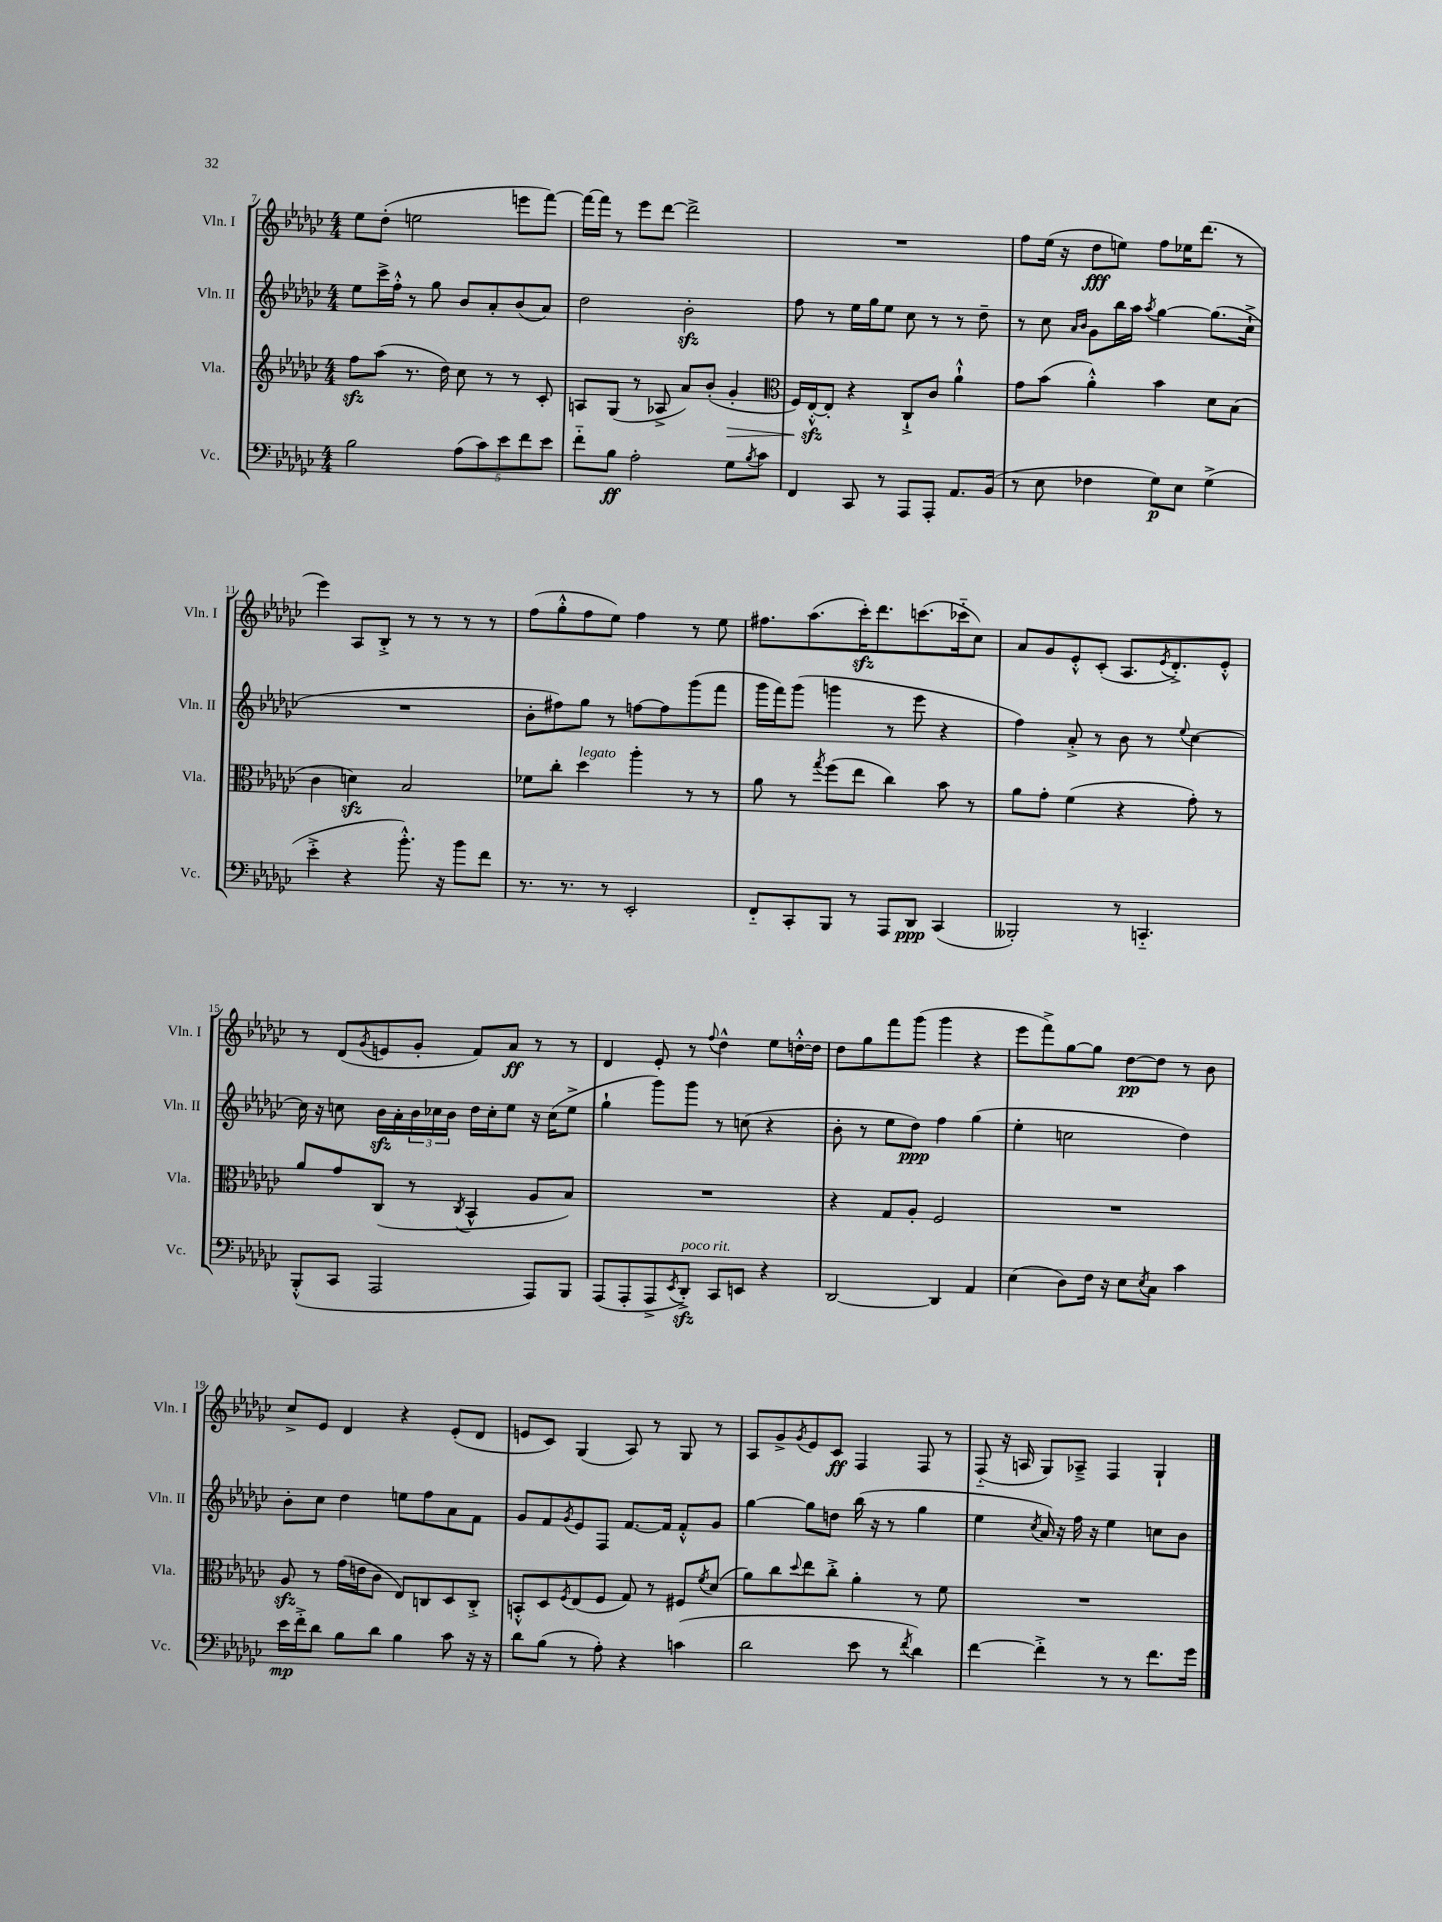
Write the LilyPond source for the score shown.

<<
\new StaffGroup <<
\new Staff = "s0" \with { instrumentName = "Vln. I" shortInstrumentName = "Vln. I" } {
    \clef treble \key ges \major \numericTimeSignature \time 4/4
    ees''8 des''8-.( e''2 e'''8 f'''8~) |
    f'''16~ f'''16 r8 ees'''8 des'''8~ des'''2-> |
    R1 |
    f''8 ees''16( r16 des''8\fff e''8) f''8 ees''16 des'''8.( r8 |
    ees'''4) aes8 bes8-.-> r8 r8 r8 r8 |
    f''8( ges''8-.-^ f''8 ees''8) f''4 r8 ees''8 |
    fis''8. aes''8.( ces'''16-.\sfz) des'''8. c'''8.( ces'''16-_ ces''8) |
    aes'8 ges'8 ees'8-.-^ ces'8-.( aes8. \acciaccatura { ees'8 } des'8.-.->) ees'8-.-^ |
    r8 des'8( \acciaccatura { ges'8 } e'8 ges'8-. f'8) aes'8\ff r8 r8 |
    des'4 ees'8-. r8 \appoggiatura { f''8 } des''4-^ ees''8 d''16~-.-^ d''16 |
    des''8 ges''8 f'''8 ges'''8( ges'''4 r4 |
    ees'''8 f'''8->) ges''8~ ges''8 des''8~\pp des''8 r8 bes'8 |
    ces''8-> ees'8 des'4 r4 ees'8-.( des'8 |
    e'8 ces'8) ges4( aes8) r8 ges8 r8 |
    aes8 ges'8-> \acciaccatura { ges'8 } ees'8 ces'8\ff f4 f8 r8 |
    f8-_( r16 a16 ges8) aes8---> f4 ges4-! \bar "|." |
}
\new Staff = "s1" \with { instrumentName = "Vln. II" shortInstrumentName = "Vln. II" } {
    \clef treble \key ges \major \numericTimeSignature \time 4/4
    ees''8 ces'''16-> f''16-.-^ r8 ges''8 bes'8 aes'8-. bes'8( aes'8) |
    des''2 bes'2-.\sfz |
    f''8 r8 ees''16 ges''16 ees''8 ces''8 r8 r8 des''8-- |
    r8 ces''8 \grace { aes'16 bes'16 } ges'8 bes''16 aes''16 \acciaccatura { aes''8 } ges''4~ ges''8.( ces''16-!-> |
    R1 |
    bes'8-. fis''8) ges''8 r8 f''8~ f''8 ges'''8( f'''8 |
    ges'''16 f'''16) ges'''8( g'''4 r8 ees'''8 r4 |
    f''4) aes'8-.-> r8 bes'8 r8 \appoggiatura { ees''8 } ces''4~ |
    ces''16 r16 c''8 bes'16\sfz aes'16-. \tuplet 3/2 { bes'16 ces''16 bes'16 } des''16 ces''16-. ees''8 r16 ces''16( ees''8-> |
    ges''4-! ges'''8) ges'''8 r8 c''8( r4 |
    bes'8-. r8 ees''8 des''8\ppp) f''4 ges''4( |
    ees''4-. c''2 des''4) |
    bes'8-. ces''8 des''4 e''8 f''8 aes'8 f'8 |
    ges'8 f'8 \acciaccatura { ges'8 } ees'8 f8 f'8.~ f'16 f'8-.-^ ges'8 |
    ges''4~ ges''8 d''8 bes''16( r16 r8 ges''4 |
    ees''4 \acciaccatura { ces''8 } aes'16) r16 f''16 r16 ees''4 c''8 bes'8 \bar "|." |
}
\new Staff = "s2" \with { instrumentName = "Vla." shortInstrumentName = "Vla." } {
    \clef treble \key ges \major \numericTimeSignature \time 4/4
    f''8\sfz aes''8( r8. des''16) ces''8 r8 r8 ces'8-. |
    a8 ges8( r8 aes8-> aes'8) bes'8-.( ges'4-.\> |
    \clef alto f16) ees16~-.-^\sfz\! ees8-. r4 ces8-!-> ces'8 aes'4-!-^ |
    ges'8 bes'8( aes'4-.-^) bes'4 des'8 bes8( |
    ces'4 d'4\sfz) bes2 |
    fes'8 ces''8-. des''4^\markup { \italic "legato" } aes''4-. r8 r8 |
    aes'8 r8 \acciaccatura { ges''8 } f''8( ees''8 ces''4) bes'8 r8 |
    aes'8 ges'8-. f'4( r4 ges'8-.) r8 |
    aes'8 ges'8 ces8( r8 \acciaccatura { ces8 } bes,4-^ aes8 bes8) |
    R1 |
    r4 ges8 aes8-. f2 |
    R1 |
    aes8\sfz r8 ges'16( e'16 ces'8 ees8) c8 des8 c8-.-> |
    b,8-.-^ des8 \acciaccatura { f8 } ees8( f8 ges8) r8 fis8 \acciaccatura { f'8 } des'8( |
    aes'8) ces''8 \appoggiatura { des''8 } ees''8 ces''8-.-> aes'4-. r8 f'8 |
    R1 \bar "|." |
}
\new Staff = "s3" \with { instrumentName = "Vc." shortInstrumentName = "Vc." } {
    \clef bass \key ges \major \numericTimeSignature \time 4/4
    bes2 \tuplet 5/4 { aes8( ces'8) ees'8 f'8 ees'8 } |
    f'8-_ bes8\ff aes2-. ges8 \acciaccatura { bes8 } ces'8 |
    f,4 ces,8 r8 aes,,8 aes,,8-. aes,8. bes,16( |
    r8 ees8 fes4 ges8\p) ees8 ges4->( |
    ees'4-.-> r4 bes'8.-.-^) r16 bes'8 f'8 |
    r8. r8. r8 ees,2-. |
    f,8-_ ces,8-. bes,,8 r8 aes,,8 des,8\ppp ces,4( |
    beses,,2-.) r8 c,4.-_ |
    bes,,8-.-^( ces,8 aes,,2 aes,,8) bes,,8 |
    aes,,8( aes,,8-. aes,,8-> \acciaccatura { ees,8 } des,8-.->\sfz^\markup { \italic "poco rit." }) ces,8 e,8 r4 |
    des,2~ des,4 aes,4 |
    ees4( des8) f16 r16 ees8 \acciaccatura { ees8 } ces8 ces'4 |
    ees'16\mp f'16-.-> des'8 bes8 des'8 bes4 ces'8 r16 r16 |
    des'8 bes8( r8 aes8-.) r4 c'4( |
    des'2 ees'8 r8 \acciaccatura { f'8 } des'4) |
    f'4~ f'4-.-> r8 r8 f'8. ges'16 \bar "|." |
}
>>
>>
\layout { \context { \Score currentBarNumber = #7 } }
